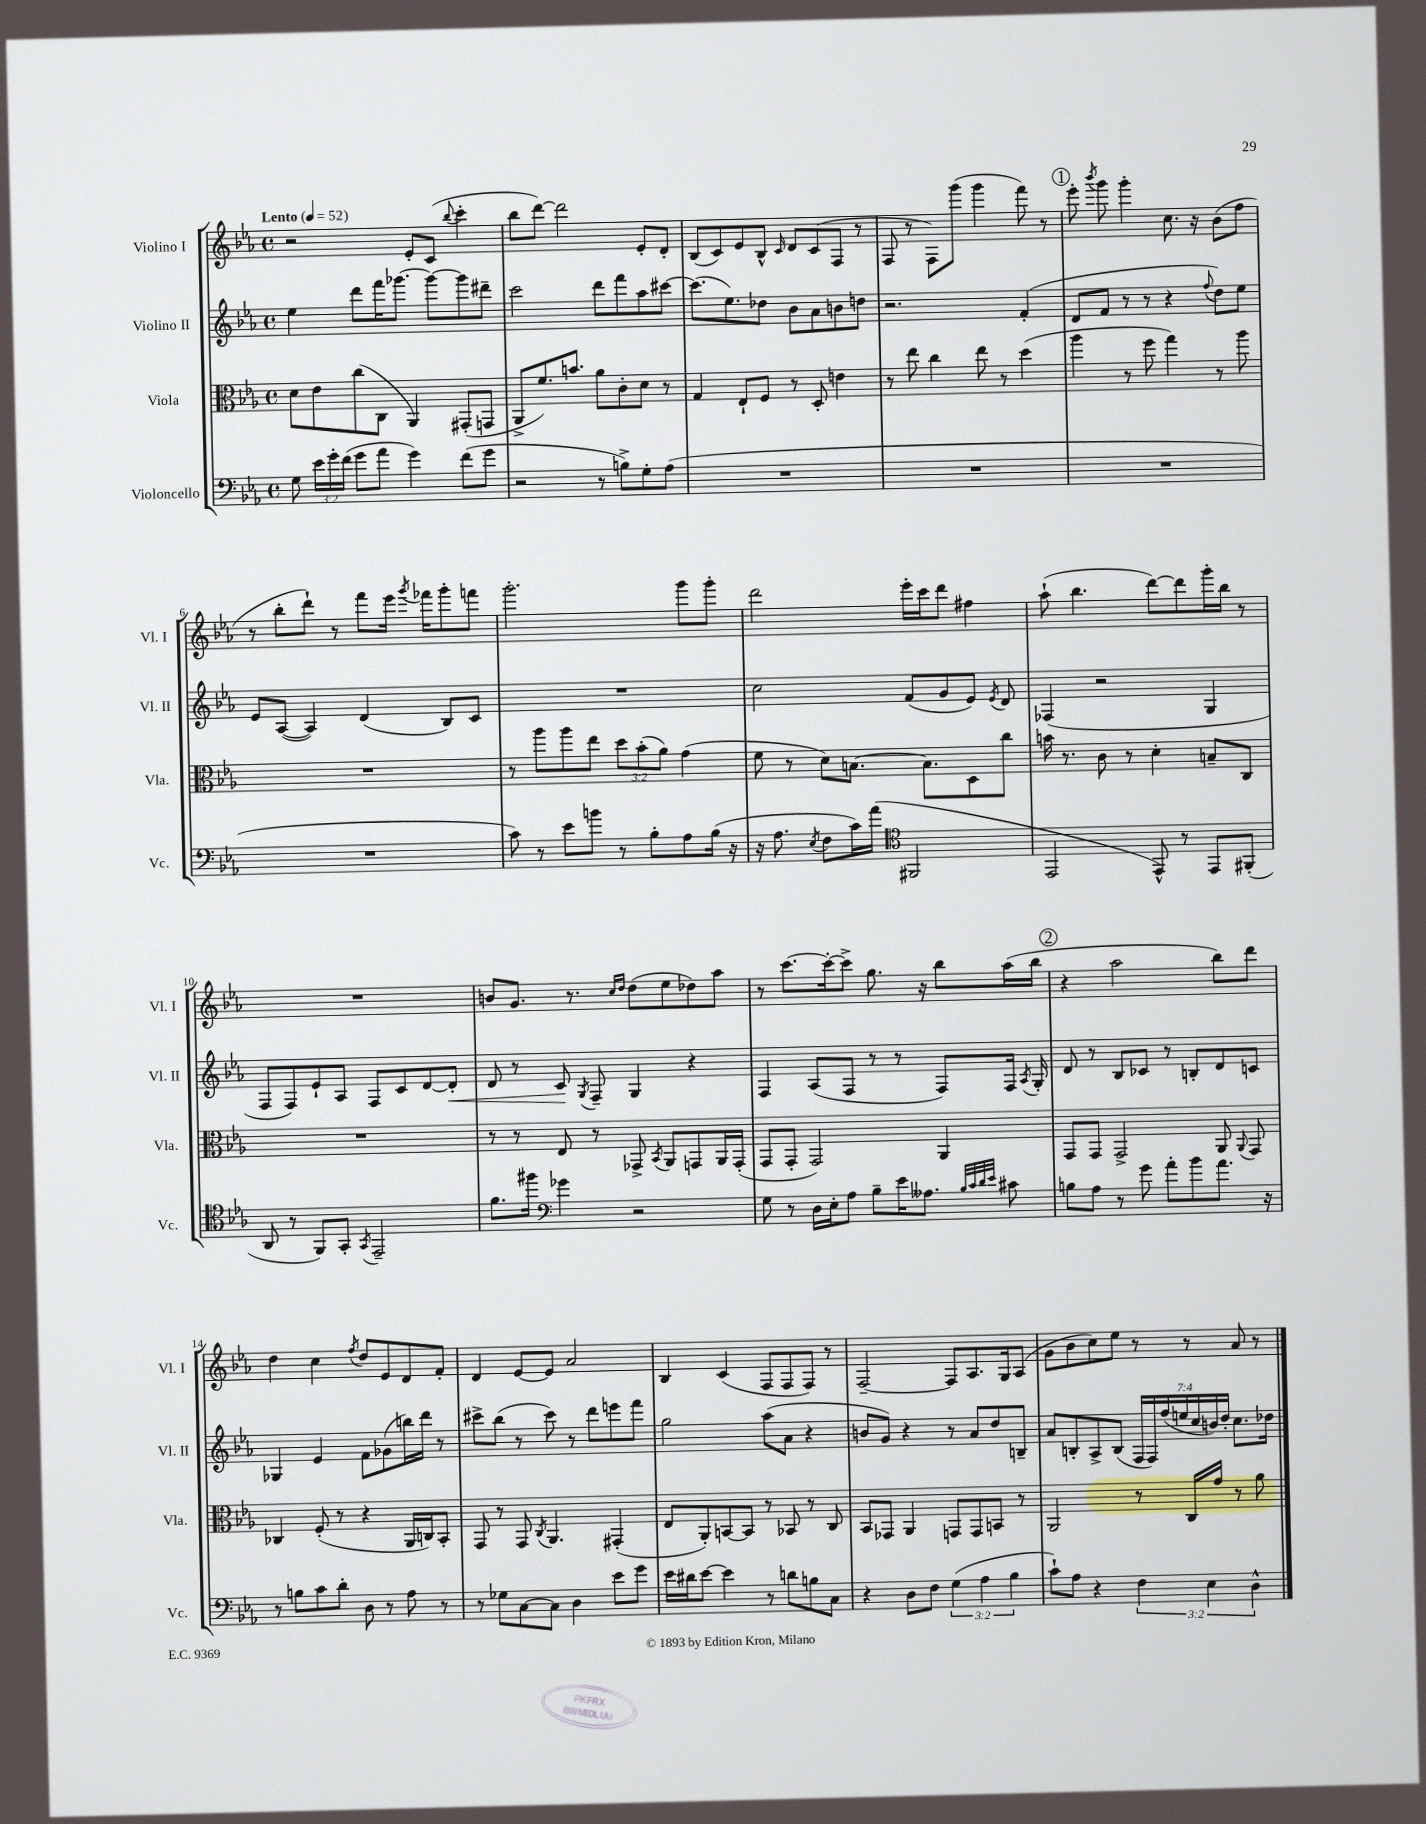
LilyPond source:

<<
\new StaffGroup <<
\new Staff = "s0" \with { instrumentName = "Violino I" shortInstrumentName = "Vl. I" } {
    \clef treble \key ees \major \defaultTimeSignature \time 4/4 \tempo "Lento" 4 = 52
    \autoBeamOff r2 ees'8[-. c'8]( \appoggiatura { bes''8 } c'''4-. |
    bes''8[ d'''8]~) d'''2 ees'8[-. d'8]-. |
    bes8[( c'8) ees'8 bes8]-^ \grace { c'16 } d'8[ c'8( f8] r8 |
    f8 r8 f8[) g'''8]( g'''4 f'''8) r8 |
    \mark \markup { \circle "1" } ees'''8-. \acciaccatura { bes'''8 } g'''8 g'''4-. c''8. r16 bes'8[( f''8] |
    r8 bes''8[-. d'''8]-!) r8 f'''8[ ees'''16] \acciaccatura { g'''8 } fes'''16[ g'''8-. f'''8] |
    g'''2.-. g'''8[ g'''8]-. |
    d'''2 ees'''16[-. c'''16 d'''8] fis''4 |
    aes''8-!( bes''4. d'''8[~) d'''8 g'''16-. bes''16] r8 |
    R1 |
    b'8[ g'8.] r8. \grace { c''16[ d''16] } d''8[( ees''8 des''8) aes''8] |
    r8 c'''8.[~ c'''16~-. c'''8]-> g''8. r16 bes''8[ aes''16( bes''16] |
    \mark \markup { \circle "2" } r4 aes''2 bes''8[) d'''8] |
    d''4 c''4 \acciaccatura { f''8 } d''8[ ees'8 d'8 f'8]-. |
    d'4 ees'8[~ ees'8] aes'2 |
    bes4 c'4( f8[ f8 f8]) r8 |
    f2~-- f8[ aes8. g16 aes8]( |
    g'8[ bes'8 c''8) ees''8] r8 r8 aes'8 r8 \bar "|." |
}
\new Staff = "s1" \with { instrumentName = "Violino II" shortInstrumentName = "Vl. II" } {
    \clef treble \key ees \major \defaultTimeSignature \time 4/4 \override Staff.TupletNumber.text = #tuplet-number::calc-fraction-text
    \autoBeamOff ees''4 d'''8[ f'''16 ges'''8.]~ ges'''8[~ ges'''8 dis'''8]-- |
    c'''2 d'''8[ f'''8 aes''8 cis'''8]~ |
    cis'''8.[( ees''8.) des''8] bes'8[ aes'8 b'8 d''8] |
    r2. f'4-.( |
    \mark \markup { \circle "1" } d'8[ f'8] r8 r8 r4 \appoggiatura { f''8 } d''8[) ees''8] |
    ees'8[ aes8]~( aes4) d'4( bes8[) c'8] |
    R1 |
    c''2 f'8[( g'8 ees'8]) \acciaccatura { ees'8 } d'8 |
    fes4( r2 g4 |
    f8[ f8) ees'8-! aes8] f8[ c'8 d'8~ d'8]-.\< |
    d'8 r8 c'8\! \acciaccatura { g8 } f8-- g4 r4 |
    f4 aes8[( f8] r8 r8 f8[) f16] \acciaccatura { aes8 } g16-. |
    \mark \markup { \circle "2" } d'8 r8 bes8[ ces'8] r8 b8[-. d'8 c'8] |
    ges4 ees'4 f'8[ ges'8( b''16) d'''16] r8 |
    cis'''8[-> bes''8]( r8 cis'''8) r8 d'''8[ e'''8 f'''8] |
    g''2 aes''8[( aes'8] r4 |
    b'8[ g'8]) r4 r8 aes'8[ d''8 b8]-- |
    aes'8[ b8-. aes8-> b8]( \tuplet 7/4 { f16[ f16) f''16( e''16 c''16 b'16) d''16]-. } c''8.[ des''16] \bar "|." |
}
\new Staff = "s2" \with { instrumentName = "Viola" shortInstrumentName = "Vla." } {
    \clef alto \key ees \major \defaultTimeSignature \time 4/4 \override Staff.TupletNumber.text = #tuplet-number::calc-fraction-text
    \autoBeamOff d'8[ ees'8 c''8( c8] aes,4) gis,8[-.( g,8] |
    aes,8[-> f'8.) b'8.] aes'8[ c'8-. d'8] r8 |
    g4 ees8[-! f8] r8 d8-. e'4 |
    r8 ees''8 c''4 ees''8 r8 d''4( |
    \mark \markup { \circle "1" } aes''4 r8 f''8 g''4) r8 aes''8 |
    R1 |
    r8 aes''8[ aes''8 ees''8] \tuplet 3/2 { d''8[ bes'8-.( aes'8]) } g'4( |
    f'8 r8 d'8[) b8.]~ b8.[ d8 c''8] |
    b'16 r8. c'8 r8 d'4-. b8[-- c8] |
    R1 |
    r8 r8 ees8 r8 ges,8-> \acciaccatura { bes,8 } aes,8[ g,8 aes,16 g,16]-.( |
    g,8[ g,8]-. g,2) aes,4 |
    \mark \markup { \circle "2" } g,8[ g,8] g,2-> aes,8 \appoggiatura { aes,8 } g,8 |
    ces4 f8-.( r8 r4 aes,16[ c16) bes,8]-. |
    g,8 r8 g,8 \acciaccatura { c8 } aes,4. gis,4-.( |
    ees8[ aes,8-.) b,8~ b,8] r8 bes,8 r8 c8 |
    bes,8[ ges,8] aes,4 g,8[ g,8 b,8] r8 |
    aes,2 r8 c16[ g'16] r8 aes'8 \bar "|." |
}
\new Staff = "s3" \with { instrumentName = "Violoncello" shortInstrumentName = "Vc." } {
    \clef bass \key ees \major \defaultTimeSignature \time 4/4 \override Staff.TupletNumber.text = #tuplet-number::calc-fraction-text
    \autoBeamOff g8 \tuplet 3/2 { ees'16[ g'16-. f'16]( } g'8[ aes'8] g'4) f'8[( g'8] |
    r2 r8 b8[->) g8-. aes8]( |
    R1 |
    R1 |
    \mark \markup { \circle "1" } R1 |
    R1 |
    c'8) r8 ees'8[ b'8] r8 bes8[-. aes8 bes16]( r16 |
    r16 aes8. \acciaccatura { ees8 } f8[ c'16) aes'16]( \clef tenor fis,2 |
    ees,2 ees,8-^) r8 ees,8[ fis,8]-.( |
    aes,8 r8 f,8[) g,8]-. \acciaccatura { g,8 } ees,2-- |
    f'8.[ fis''16] \clef bass ges'4 r2 |
    g8 r8 d16[ ees16-. aes8] bes8[-- ees'16 aeses8.] \grace { bes32[ c'32 d'32 ees'32] } cis'8 |
    \mark \markup { \circle "2" } b8[ aes8] r8 g'8 aes'8[-. bes'8 aes'8.] r16 |
    r8 b8[ c'8 d'8]-. d8 r8 aes8 r8 |
    r8 ges8[ c8~ c8] d4 ees'8[ g'8] |
    ees'16[ dis'16 ees'8]~ ees'4 r8 d'8[ b8 c8] |
    r4 d8[ f8] \tuplet 3/2 { g4( aes4 bes4 } |
    c'8[-!) aes8] r4 \tuplet 3/2 { f4 ees4 d4-^ } \bar "|." |
}
>>
>>
